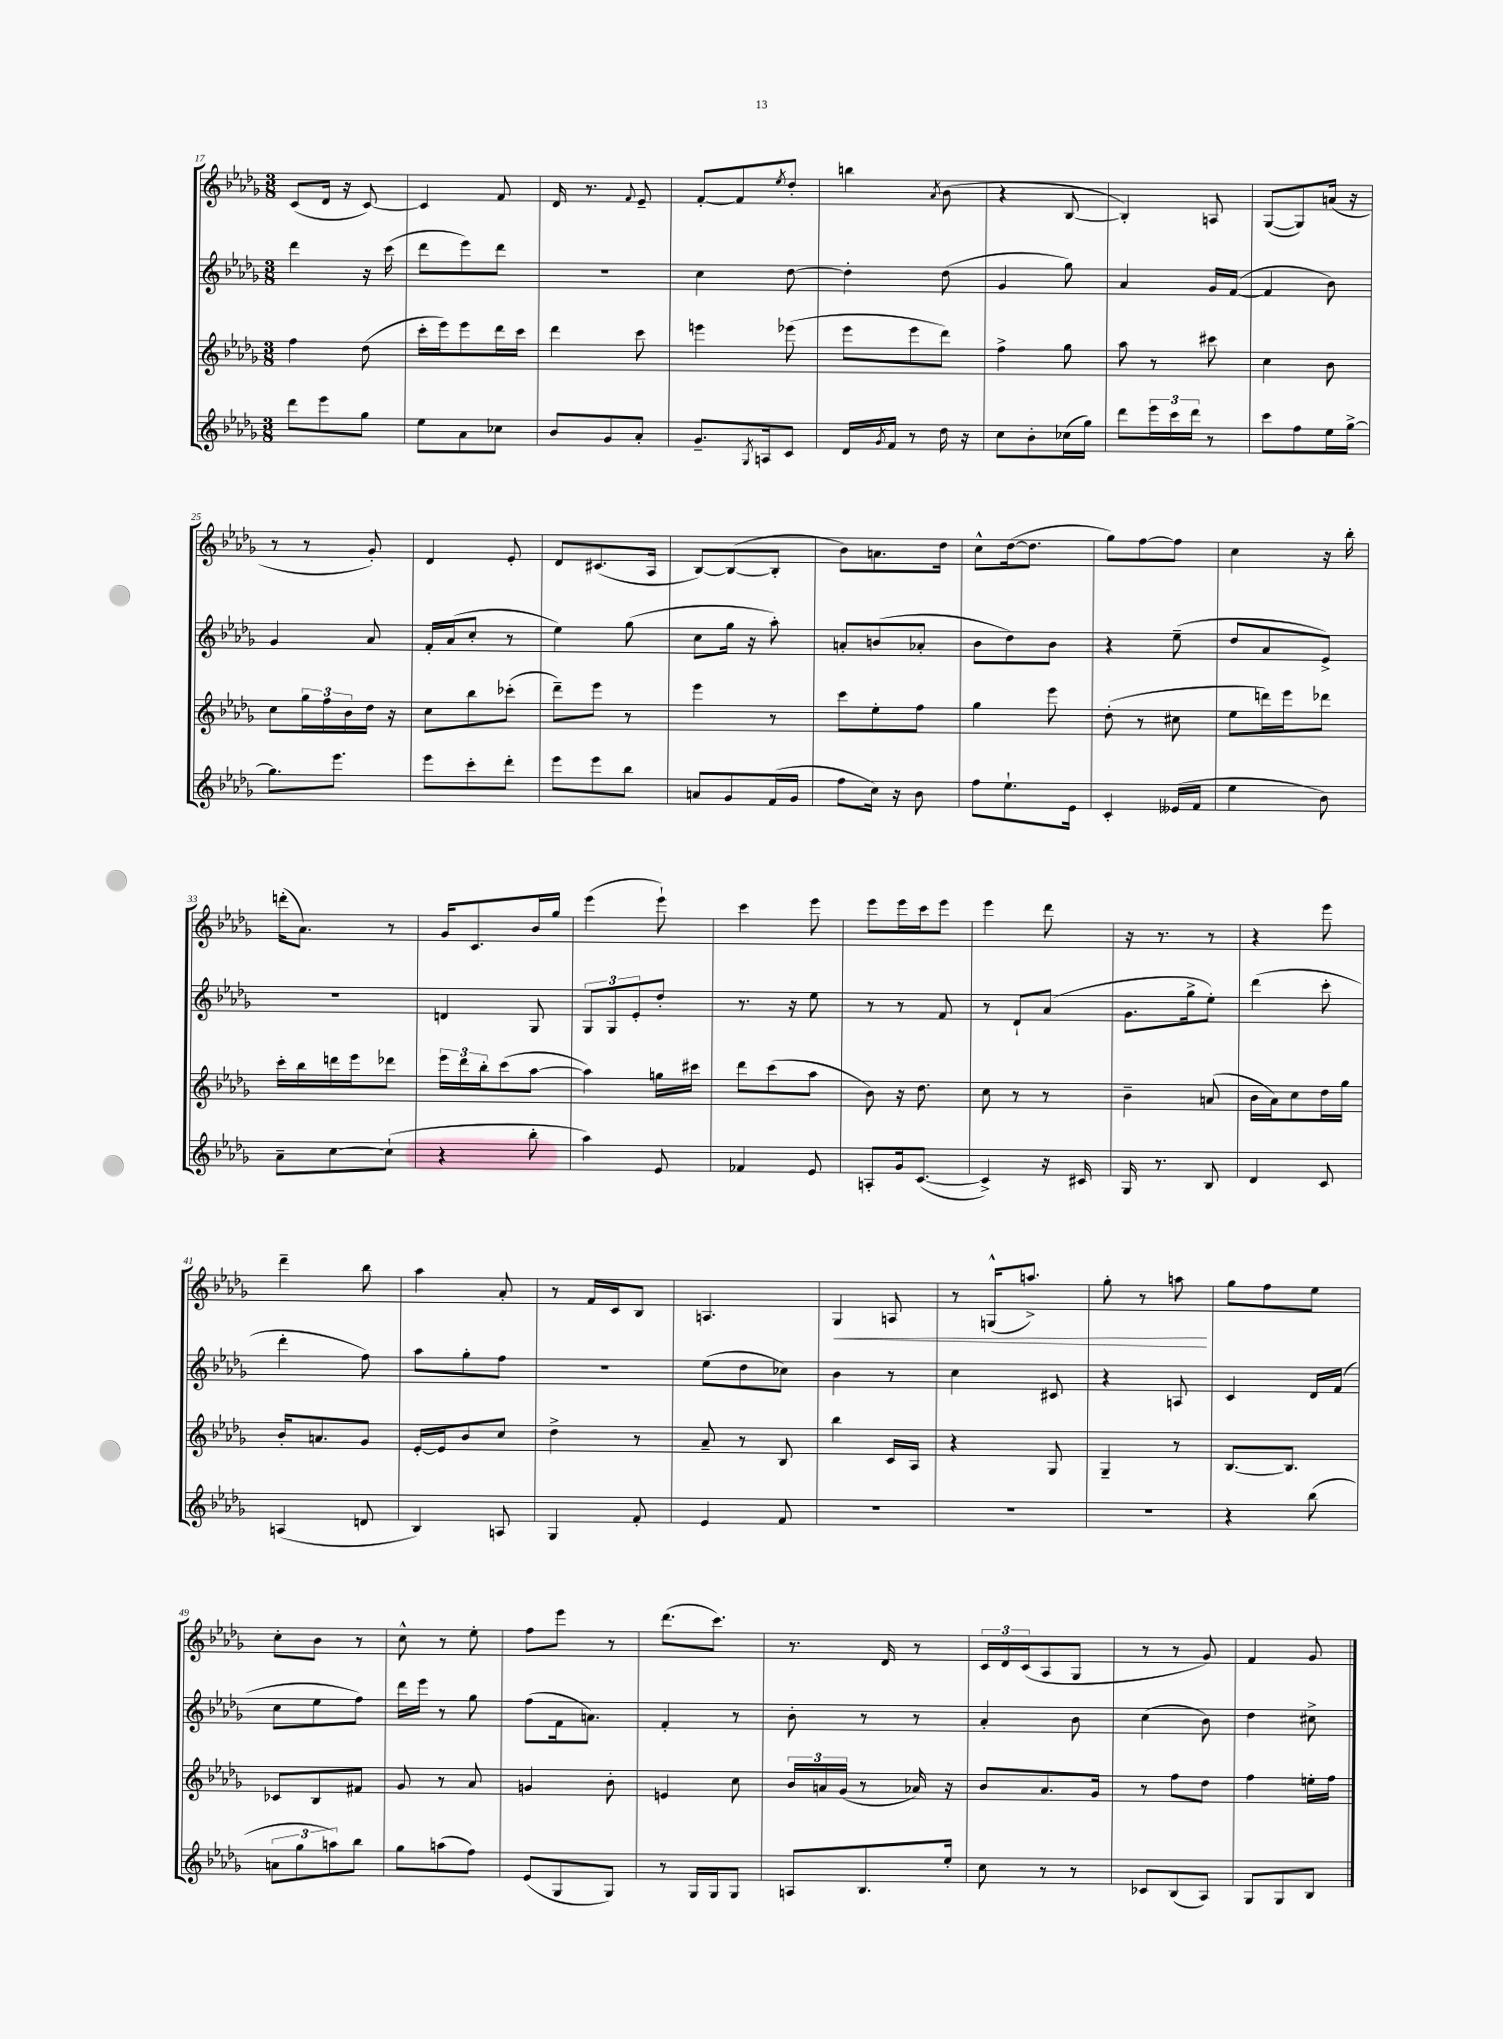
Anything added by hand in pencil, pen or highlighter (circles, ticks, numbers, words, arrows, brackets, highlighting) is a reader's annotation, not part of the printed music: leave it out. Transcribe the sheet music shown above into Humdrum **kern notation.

**kern	**kern	**kern	**kern
*staff4	*staff3	*staff2	*staff1
*clefG2	*clefG2	*clefG2	*clefG2
*k[b-e-a-d-g-]	*k[b-e-a-d-g-]	*k[b-e-a-d-g-]	*k[b-e-a-d-g-]
*M3/8	*M3/8	*M3/8	*M3/8
8ddd-	4ff	4ddd-	(8c
8eee-	.	.	16d-
.	.	.	16r
8gg-	(8dd-	16r	[8c)
.	.	(16ccc	.
=	=	=	=
8ee-	16ccc'	8ddd-	4c]
.	16eee-)	.	.
8a-	8eee-	8eee-)	.
8cc-	16ddd-	8ddd-	8f
.	16ccc	.	.
=	=	=	=
8b-	4ddd-	4.r	16d-
.	.	.	8.r
8g-	.	.	.
.	.	.	8qqf
8a-'	8ccc	.	8e-~
=	=	=	=
8.g-~	4eee	4cc	[8f'
.	.	.	8f]
8qG-	.	.	.
16A	.	.	.
.	.	.	8qee-
8c	(8eee-	[8dd-	8dd-'
=	=	=	=
16d-	8eee-	4dd-']	4bb
8qg-	.	.	.
16f	.	.	.
8r	8eee-	.	.
.	.	.	8qa-
16dd-	8ddd-)	(8dd-	(8b-
16r	.	.	.
=	=	=	=
8cc	4ff^	4g-	4r
8b-'	.	.	.
(16cc-	8gg-	8gg-)	[8B-
16gg-)	.	.	.
=	=	=	=
8ddd-	8aa-	4a-	4B-'])
24eee-	8r	.	.
24ccc	.	.	.
24ddd-	.	.	.
8r	8ccc#	16g-	8A
.	.	([16f	.
=	=	=	=
8ccc	4cc	4f]	([8G-
8ff	.	.	8G-])
16ee-	8b-	8b-)	(16a
[16gg-^	.	.	16r
=	=	=	=
8.gg-]	8cc	4g-	8r
.	24gg-	.	8r
.	24ff	.	.
8.eee-	.	.	.
.	24b-	.	.
.	16dd-	8a-	8g-')
.	16r	.	.
=	=	=	=
8eee-	8cc	16f'	4d-
.	.	(16a-	.
8ccc'	8bb-	8cc'	.
8ddd-'	(8ccc-'	8r	8e-'
=	=	=	=
8eee-	8ddd-~)	4ee-)	8d-
8eee-	8eee-	.	(8.c#
8bb-	8r	(8gg-	.
.	.	.	16A-
=	=	=	=
8a	4eee-	8cc	[8B-)
8g-	.	16gg-	(8B-_
.	.	16r	.
(16f	8r	8aa-')	8B-']
16g-	.	.	.
=	=	=	=
8ff	8ccc	8a'	8b-)
16cc)	8ee-'	(8b	8.a
16r	.	.	.
8b-	8ff	8a-'	.
.	.	.	16dd-
=	=	=	=
8ff	4gg-	8b-	8cc^^
8.ee-`	.	8dd-)	([16dd-
.	.	.	8.dd-]
.	8eee-	8b-	.
16e-	.	.	.
=	=	=	=
4c'	(8dd-'	4r	8gg-)
.	8r	.	[8ff
(16e--	8cc#	(8ee-~	8ff]
16f	.	.	.
=	=	=	=
4ee-	8ee-	8dd-	4cc
.	16ddd)	8a-	.
.	16eee-	.	.
8b-)	8ddd-	8e-^)	16r
.	.	.	16bb-'
=	=	=	=
8a-~	16ccc'	4.r	(16ddd'
.	16bb-	.	8.a-)
[8cc	16ddd	.	.
.	16eee-	.	.
(8cc`]	8ddd-	.	8r
=	=	=	=
4r	24eee-	4d	16g-
.	24ddd-	.	.
.	.	.	8.c
.	24bb-'	.	.
.	(8ccc	.	.
8bb-'	[8aa-	8G-	16b-
.	.	.	16gg-
=	=	=	=
4aa-)	4aa-])	12G-	(4eee-
.	.	12G-	.
.	.	12e-'	.
8e-	16gg	8dd-'	8eee-`)
.	16ccc#	.	.
=	=	=	=
4f-	8ddd-	8.r	4ccc
.	(8ccc	.	.
.	.	16r	.
8e-	8aa-	8ee-	8eee-
=	=	=	=
8A'	8b-)	8r	8eee-
16g-	16r	8r	16eee-
([8.c	8.dd-	.	16ccc
.	.	8f	8eee-
=	=	=	=
4c^])	8cc	8r	4eee-
.	8r	8d-`	.
16r	8r	(8a-	8ddd-
16c#	.	.	.
=	=	=	=
16G-	4b-~	8.g-	16r
8.r	.	.	8.r
.	.	16gg-^	.
8B-	(8a	8ee-')	8r
=	=	=	=
4d-	16b-	(4ddd-	4r
.	16a-)	.	.
.	8cc	.	.
8c	16dd-	8ccc'	8eee-
.	16gg-	.	.
=	=	=	=
(4A	16b-'	4ddd-'	4ddd-~
.	8.a	.	.
8d	8g-	8ff)	8bb-
=	=	=	=
4B-)	[16e-'	8aa-	4aa-
.	16e-]	.	.
.	8b-	8gg-'	.
8A	8cc	8ff	8a-'
=	=	=	=
4G-	4dd-^	4.r	8r
.	.	.	16f
.	.	.	16c
8f'	8r	.	8B-
=	=	=	=
4e-	8a-~	(8ee-	4.A
.	8r	8dd-	.
8f	8B-	8cc-)	.
=	=	=	=
4.r	4bb-	4b-	4G-
.	16c	8r	8A
.	16A-	.	.
=	=	=	=
4.r	4r	4cc	8r
.	.	.	(16G^^
.	.	.	8.aa^)
.	8G-	8c#	.
=	=	=	=
4.r	4G-~	4r	8gg-'
.	.	.	8r
.	8r	8A	8aa
=	=	=	=
4r	[8.B-	4c	8gg-
.	.	.	8ff
.	8.B-]	.	.
(8bb-	.	16d-	8ee-
.	.	(16f	.
=	=	=	=
12a	8c-	8cc	8cc'
12gg-	.	.	.
.	8B-	8ee-	8b-
12aa)	.	.	.
8bb-	8f#	8ff)	8r
=	=	=	=
8gg-	8g-	16ddd-	8cc^^
.	.	16eee-	.
(8aa	8r	8r	8r
8ff)	8a-	8gg-	8ee-'
=	=	=	=
(8e-	4g	(8ff	8ff
8G-	.	16f	8eee-
.	.	8.a)	.
8G-)	8b-'	.	8r
=	=	=	=
8r	4e	4f'	(8.ddd-
16G-	.	.	.
16G-	.	.	8.ccc)
8G-	8cc	8r	.
=	=	=	=
8A	24b-	8b-'	8.r
.	24a	.	.
.	(24g-	.	.
8.B-	8r	8r	.
.	.	.	16d-
.	16a-)	8r	8r
16ee-'	16r	.	.
=	=	=	=
8cc	8b-	4a-'	24c
.	.	.	24d-
.	.	.	(24c
8r	8.a-	.	8A-
8r	.	8b-	8G-
.	16g-	.	.
=	=	=	=
8c-	8r	(4cc	8r
(8B-	8ff	.	8r
8A-)	8dd-	8b-)	8g-)
=	=	=	=
8G-	4ff	4dd-	4f
8G-	.	.	.
8B-	16ee'	8cc#^	8g-
.	16ff	.	.
==	==	==	==
*-	*-	*-	*-
